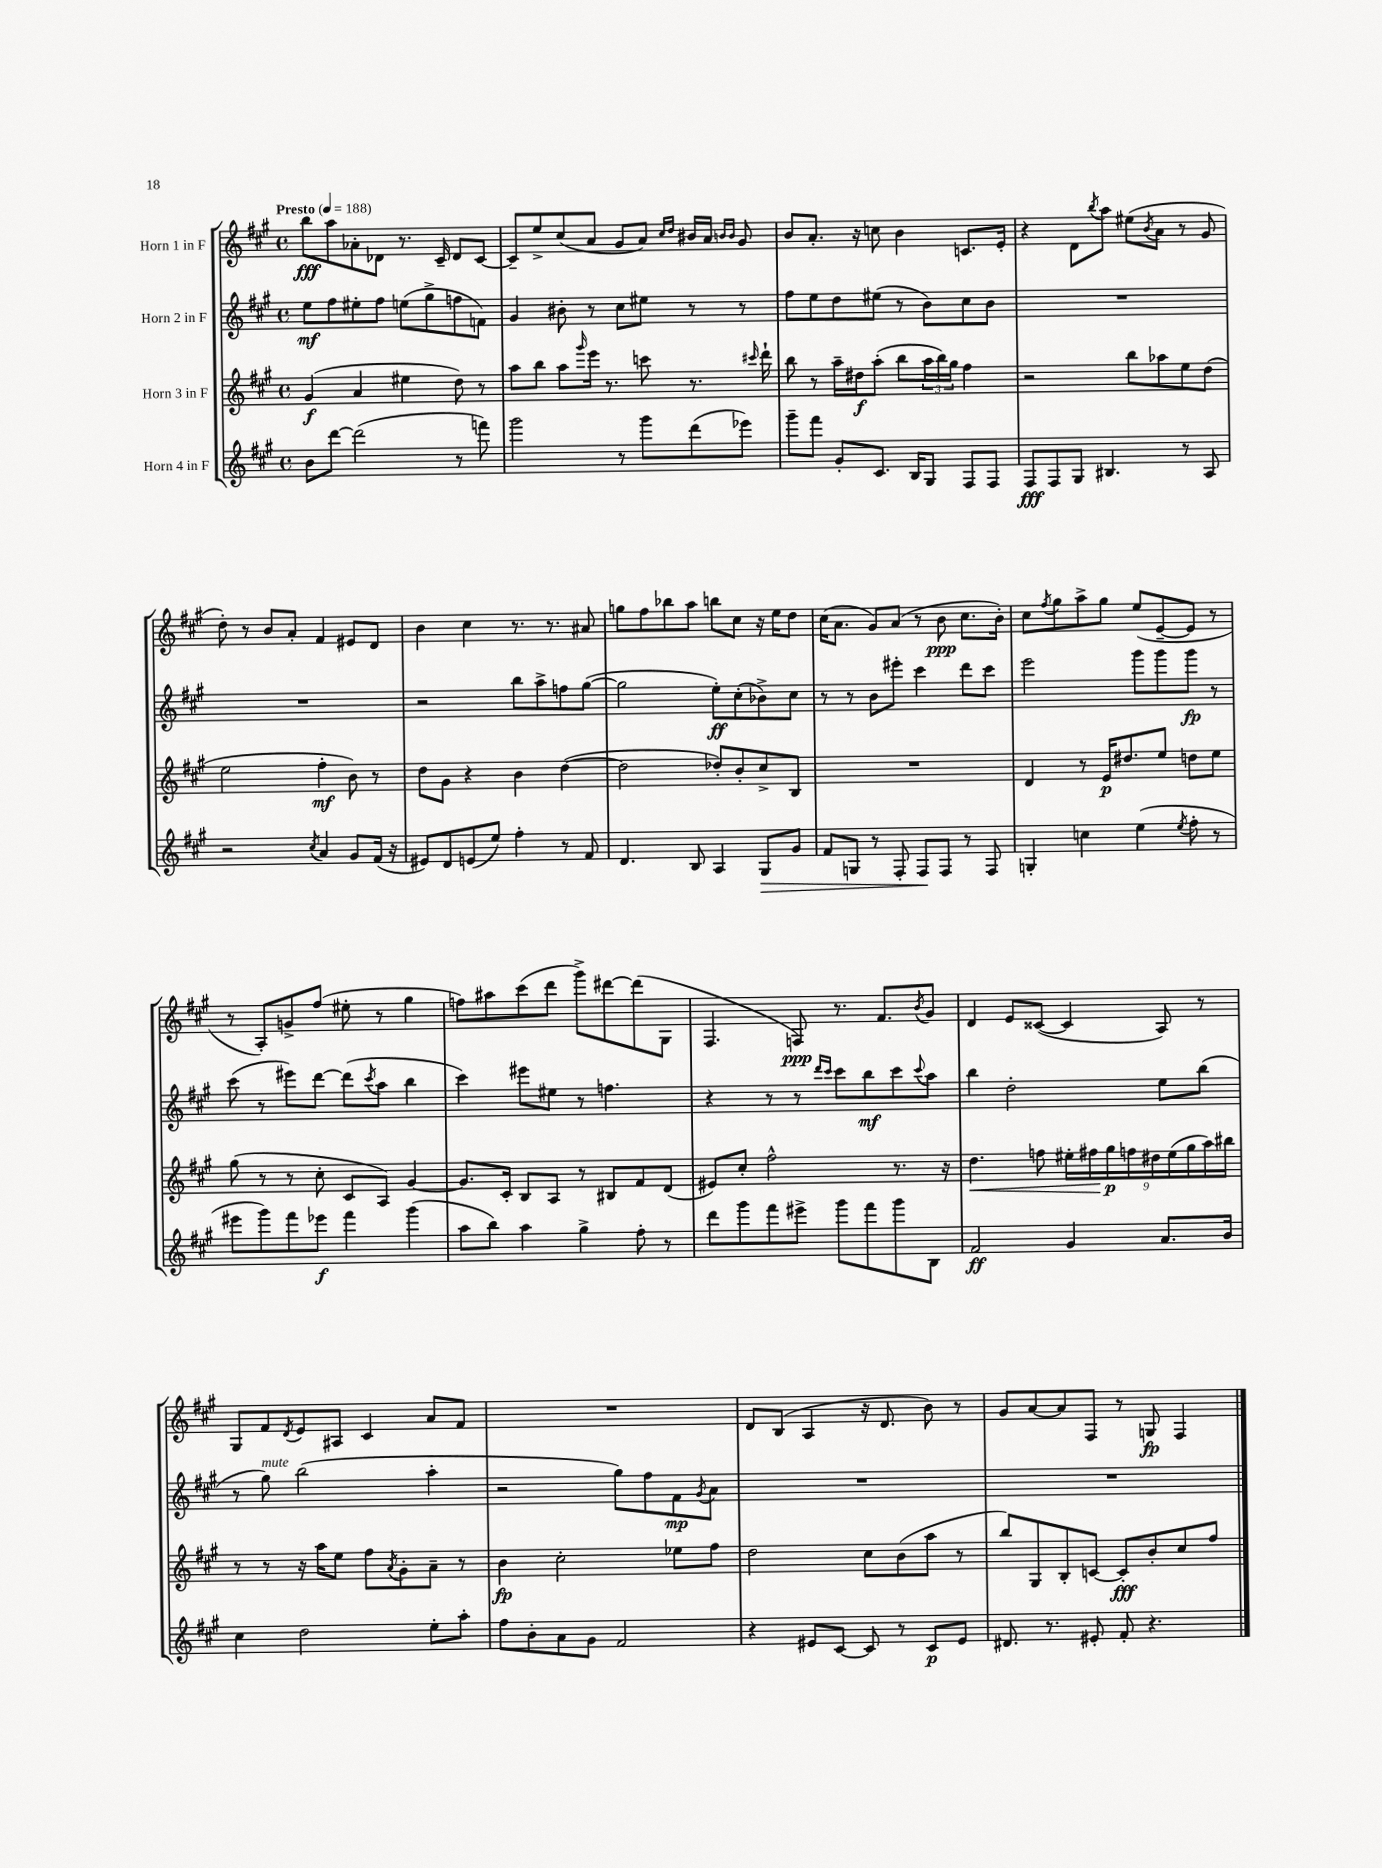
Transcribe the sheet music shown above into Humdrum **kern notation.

**kern	**dynam	**kern	**dynam	**kern	**dynam	**kern	**dynam
*part4	*part4	*part3	*part3	*part2	*part2	*part1	*part1
*staff4	*staff4	*staff3	*staff3	*staff2	*staff2	*staff1	*staff1
*I"Horn 4 in F	*	*I"Horn 3 in F	*	*I"Horn 2 in F	*	*I"Horn 1 in F	*
*clefG2	*	*clefG2	*	*clefG2	*	*clefG2	*
*k[f#c#g#]	*	*k[f#c#g#]	*	*k[f#c#g#]	*	*k[f#c#g#]	*
*M4/4	*	*M4/4	*	*M4/4	*	*M4/4	*
*met(c)	*	*met(c)	*	*met(c)	*	*met(c)	*
*MM188	*	*MM188	*	*MM188	*	*MM188	*
=1	=1	=1	=1	=1	=1	=1	=1
!	!	!	!	!	!	!LO:TX:a:B:t=Presto	!
8b\L	.	(4g#/	f	8ee\L	mf	8bb\L	fff
[8ddd\J	.	.	.	8ff#\	.	8aa\	.
(2ddd\]	.	4a/	.	8ee#X'\	.	8a-X'\	.
.	.	.	.	8ff#\J	.	8d-X\J	.
.	.	4ee#X\	.	(8een\L	.	8.r	.
.	.	.	.	8gg#^\	.	.	.
.	.	.	.	.	.	16c#~/	.
8r	.	8dd\)	.	8ffn\	.	8d-/L	.
8fffn\)	.	8r	.	8fn\J)	.	[8c#/J	.
=2	=2	=2	=2	=2	=2	=2	=2
2ggg#\	.	8aa\L	.	4g#/	.	8c#~/L]	.
.	.	8bb\J	.	.	.	8ee^/	.
.	.	8aa\L	.	8b#X'\	.	(8cc#/	.
.	.	16qqggg#/	.	.	.	.	.
.	.	16eee\Jk	.	8r	.	8a/J	.
.	.	8.r	.	.	.	.	.
8r	.	.	.	8cc#\L	.	8g#/L	.
8ggg#\L	.	8cccn\	.	8ee#X\J	.	8a/J)	.
.	.	.	.	.	.	16qqcc#/LL	.
.	.	.	.	.	.	16qqdd/JJ	.
(8ddd\	.	8.r	.	8r	.	16b#X/LL	.
.	.	.	.	.	.	16a/JJ	.
.	.	.	.	.	.	16qqbn/LL	.
.	.	.	.	.	.	16qqb/JJ	.
8eee-X\J)	.	.	.	8r	.	8g#/	.
.	.	16qqccc#X/	.	.	.	.	.
.	.	16ddd`\	.	.	.	.	.
=3	=3	=3	=3	=3	=3	=3	=3
8ggg#~\L	.	8bb\	.	8ff#\L	.	8b/L	.
8fff#\J	.	8r	.	8ee\	.	8.a'/J	.
8g#'/L	.	16aa~\LL	.	8dd\	.	.	.
.	.	16dd#X\J	f	.	.	16r	.
8.c#/J	.	(8aa'\J	.	(8ee#X\J	.	8ccn\	.
.	.	8bb\L	.	8r	.	4b\	.
16B/KL	.	.	.	.	.	.	.
8G#/J	.	24aa\L	.	8b\L)	.	.	.
.	.	24bb\)	.	.	.	.	.
.	.	24gg#\JJ	.	.	.	.	.
8F#/L	.	4ff#\	.	8cc#\	.	8.cn/L	.
8F#/J	.	.	.	8b\J	.	.	.
.	.	.	.	.	.	16e'/Jk	.
=4	=4	=4	=4	=4	=4	=4	=4
8F#/L	fff	2r	.	1r	.	4r	.
8F#/	.	.	.	.	.	.	.
8G#/J	.	.	.	.	.	8d\L	.
.	.	.	.	.	.	8qbb/	.
4.B#X/	.	.	.	.	.	8aa\J	.
.	.	8bb\L	.	.	.	(8ee#X\L	.
.	.	.	.	.	.	8qb/	.
.	.	8aa-X\	.	.	.	8a\J	.
8r	.	8ee\	.	.	.	8r	.
8A/	.	(8dd\J	.	.	.	8g#/	.
!!LO:LB:g=z
=5	=5	=5	=5	=5	=5	=5	=5
2r	.	2ee\	.	1r	.	8dd'\)	.
.	.	.	.	.	.	8r	.
.	.	.	.	.	.	8b/L	.
.	.	.	.	.	.	8a'/J	.
8qcc#/	.	.	.	.	.	.	.
4a/	.	4ff#'\	mf	.	.	4f#/	.
8g#/L	.	8b\)	.	.	.	8e#X/L	.
(16f#/Jk	.	8r	.	.	.	8d/J	.
16r	.	.	.	.	.	.	.
=6	=6	=6	=6	=6	=6	=6	=6
8e#X/L)	.	8dd\L	.	2r	.	4b\	.
8d/	.	8g#\J	.	.	.	.	.
(8en/	.	4r	.	.	.	4cc#\	.
8ee/J)	.	.	.	.	.	.	.
4ff#'\	.	4b\	.	8bb\L	.	8.r	.
.	.	.	.	8aa^\	.	.	.
.	.	.	.	.	.	8.r	.
8r	.	([4dd\	.	8ffn\	.	.	.
8f#/	.	.	.	([8gg#\J	.	8a#X/	.
=7	=7	=7	=7	=7	=7	=7	=7
4.d/	.	2dd\]	.	2gg#\]	.	8ggn\L	.
.	.	.	.	.	.	8ff#\	.
.	.	.	.	.	.	8bb-X\	.
8B/	.	.	.	.	.	8aa\J	.
4A/	.	8dd-X'/L)	.	8ee'\L)	ff	8bbn\L	.
.	.	8b'/	.	(8cc#'\	.	8cc#\J	.
!	!LO:HP:b	!	!	!	!	!	!
8G#/L	>	8cc#^/	.	8b-X^\)	.	16r	.
.	.	.	.	.	.	16ee\KL	.
8g#/J	.	8B/J	.	8cc#\J	.	8dd\J	.
=8	=8	=8	=8	=8	=8	=8	=8
8f#/L	.	1r	.	8r	.	(16cc#\KL	.
.	.	.	.	.	.	8.a\J	.
8Gn/J	.	.	.	8r	.	.	.
8r	.	.	.	8b\L	.	8g#/L)	.
8F#'/	.	.	.	8eee#X'\J	.	(8a/J	.
8F#/L	.	.	.	4ccc#\	.	8r	.
8F#/J	]	.	.	.	.	8b\	ppp
8r	.	.	.	8ddd\L	.	8.cc#\L	.
8F#/	.	.	.	8ccc#\J	.	.	.
.	.	.	.	.	.	16b'\Jk)	.
=9	=9	=9	=9	=9	=9	=9	=9
4Gn'/	.	4d/	.	2eee\	.	8cc#\L	.
.	.	.	.	.	.	8qff#/	.
.	.	.	.	.	.	8gg#\	.
4ccn\	.	8r	.	.	.	8aa^\	.
.	.	16e/KL	p	.	.	8gg#\J	.
.	.	8.dd#X/	.	.	.	.	.
(4ee\	.	.	.	8ggg#\L	.	(8ee/L	.
.	.	8ee/J	.	8ggg#\	.	[8e~/	.
8qee/	.	.	.	.	.	.	.
8ff#'\	.	8ddn\L	.	8ggg#\J	fp	8e/J]	.
8r	.	8ee\J	.	8r	.	8r	.
!!LO:LB:g=z
=10	=10	=10	=10	=10	=10	=10	=10
8eee#X\L	.	(8gg#\	.	(8ccc#\	.	8r	.
8ggg#\)	.	8r	.	8r	.	8A'/L)	.
8fff#\	.	8r	.	8eee#X\L)	.	8gn^/	.
8eee-X\J	f	8cc#'\	.	[8ddd\J	.	(8ff#/J	.
4fff#\	.	8c#/L	.	(8ddd\L]	.	8ee#X'\	.
.	.	.	.	8qccc#/	.	.	.
.	.	8A/J)	.	8aa\J	.	8r	.
(4ggg#\	.	[4g#/	.	4bb\	.	4gg#\	.
=11	=11	=11	=11	=11	=11	=11	=11
8aa\L	.	8.g#/L]	.	4ccc#\)	.	8ffn\L)	.
8bb\J)	.	.	.	.	.	8aa#X\	.
.	.	16c#'/Jk	.	.	.	.	.
4aa\	.	8B/L	.	8eee#X\L	.	(8ccc#\	.
.	.	8A/J	.	8ee#X\J	.	8ddd\J	.
4gg#^\	.	8r	.	8r	.	8ggg#^\L)	.
.	.	8B#X/L	.	4.ffn\	.	[8ddd#X\	.
8ff#'\	.	8f#/	.	.	.	(8ddd#\]	.
8r	.	(8d/J	.	.	.	8G#\J	.
=12	=12	=12	=12	=12	=12	=12	=12
8ddd\L	.	8e#X/L)	.	4r	.	4.F#/	.
8ggg#\	.	8cc#'/J	.	.	.	.	.
8fff#\	.	2ff#^^\	.	8r	.	.	.
8eee#X^\J	.	.	.	8r	.	8Fn/)	ppp
.	.	.	.	16qqddd/LL	.	.	.
.	.	.	.	16qqccc#/JJ	.	.	.
8ggg#\L	.	.	.	8ccc#\L	.	8.r	.
8fff#\	.	.	.	8bb\	mf	.	.
.	.	.	.	.	.	8.f#/L	.
8ggg#\	.	8.r	.	8ccc#\	.	.	.
.	.	.	.	8qqccc#/	.	8qb/	.
8B\J	.	.	.	8aa\J	.	8g#/J	.
.	.	16r	.	.	.	.	.
=13	=13	=13	=13	=13	=13	=13	=13
!	!	!	!LO:HP:b	!	!	!	!
2f#/	ff	4.dd\	<	4bb\	.	4d/	.
.	.	.	.	2dd'\	.	8e/L	.
.	.	8ffn\	.	.	.	([8c##X/J	.
4g#/	.	18ee#X'\LL	.	.	.	4c##/]	.
.	.	18ff#X\	.	.	.	.	.
.	.	18gg#\	p	.	.	.	.
.	.	18ffn\	[	.	.	.	.
.	.	18dd#X\	.	.	.	.	.
8.a/L	.	.	.	8ee\L	.	8A/)	.
.	.	(18ee#\	.	.	.	.	.
.	.	18gg#\	.	.	.	.	.
.	.	.	.	(8bb\J	.	8r	.
.	.	18aa\)	.	.	.	.	.
16b/Jk	.	.	.	.	.	.	.
.	.	18bb#X\JJ	.	.	.	.	.
!!LO:LB:g=z
=14	=14	=14	=14	=14	=14	=14	=14
4cc#\	.	8r	.	8r	.	8G#/L	.
!	!	!	!	!LO:TX:a:i:t=mute	!	!	!
.	.	8r	.	8gg#\)	.	8f#/	.
.	.	.	.	.	.	8qd/	.
2dd\	.	16r	.	(2bb\	.	8e/	.
.	.	16aa\KL	.	.	.	.	.
.	.	8ee\J	.	.	.	8A#X/J	.
.	.	8ff#\L	.	.	.	4c#/	.
.	.	8qa/	.	.	.	.	.
.	.	8g#'\	.	.	.	.	.
8ee'\L	.	8a~\J	.	4aa'\	.	8a/L	.
8aa'\J	.	8r	.	.	.	8f#/J	.
=15	=15	=15	=15	=15	=15	=15	=15
8ff#\L	.	4b\	fp	2r	.	1r	.
8b'\	.	.	.	.	.	.	.
8a\	.	2cc#'\	.	.	.	.	.
8g#\J	.	.	.	.	.	.	.
2f#/	.	.	.	8gg#\L)	.	.	.
.	.	.	.	8ff#\	.	.	.
.	.	8ee-X\L	.	8f#\	mp	.	.
.	.	.	.	8qg#/	.	.	.
.	.	8ff#\J	.	8a\J	.	.	.
=16	=16	=16	=16	=16	=16	=16	=16
4r	.	2dd\	.	1r	.	8d/L	.
.	.	.	.	.	.	(8B/J	.
8e#X/L	.	.	.	.	.	4A/	.
[8c#/J	.	.	.	.	.	.	.
8c#/]	.	8cc#\L	.	.	.	16r	.
.	.	.	.	.	.	8.d/	.
8r	.	(8b\	.	.	.	.	.
8c#/L	p	8aa\J	.	.	.	8b\)	.
8e#/J	.	8r	.	.	.	8r	.
=17	=17	=17	=17	=17	=17	=17	=17
8.d#X/	.	8bb/L)	.	1r	.	8g#/L	.
.	.	8G#/	.	.	.	[8a/	.
8.r	.	.	.	.	.	.	.
.	.	8B'/	.	.	.	8a/]	.
8e#X'/	.	[8cn/J	.	.	.	8F#/J	.
8f#'/	.	8c'/L]	fff	.	.	8r	.
4.r	.	8b'/	.	.	.	8Gn/	fp
.	.	8cc#/	.	.	.	4F#/	.
.	.	8ff#/J	.	.	.	.	.
==	==	==	==	==	==	==	==
*-	*-	*-	*-	*-	*-	*-	*-
